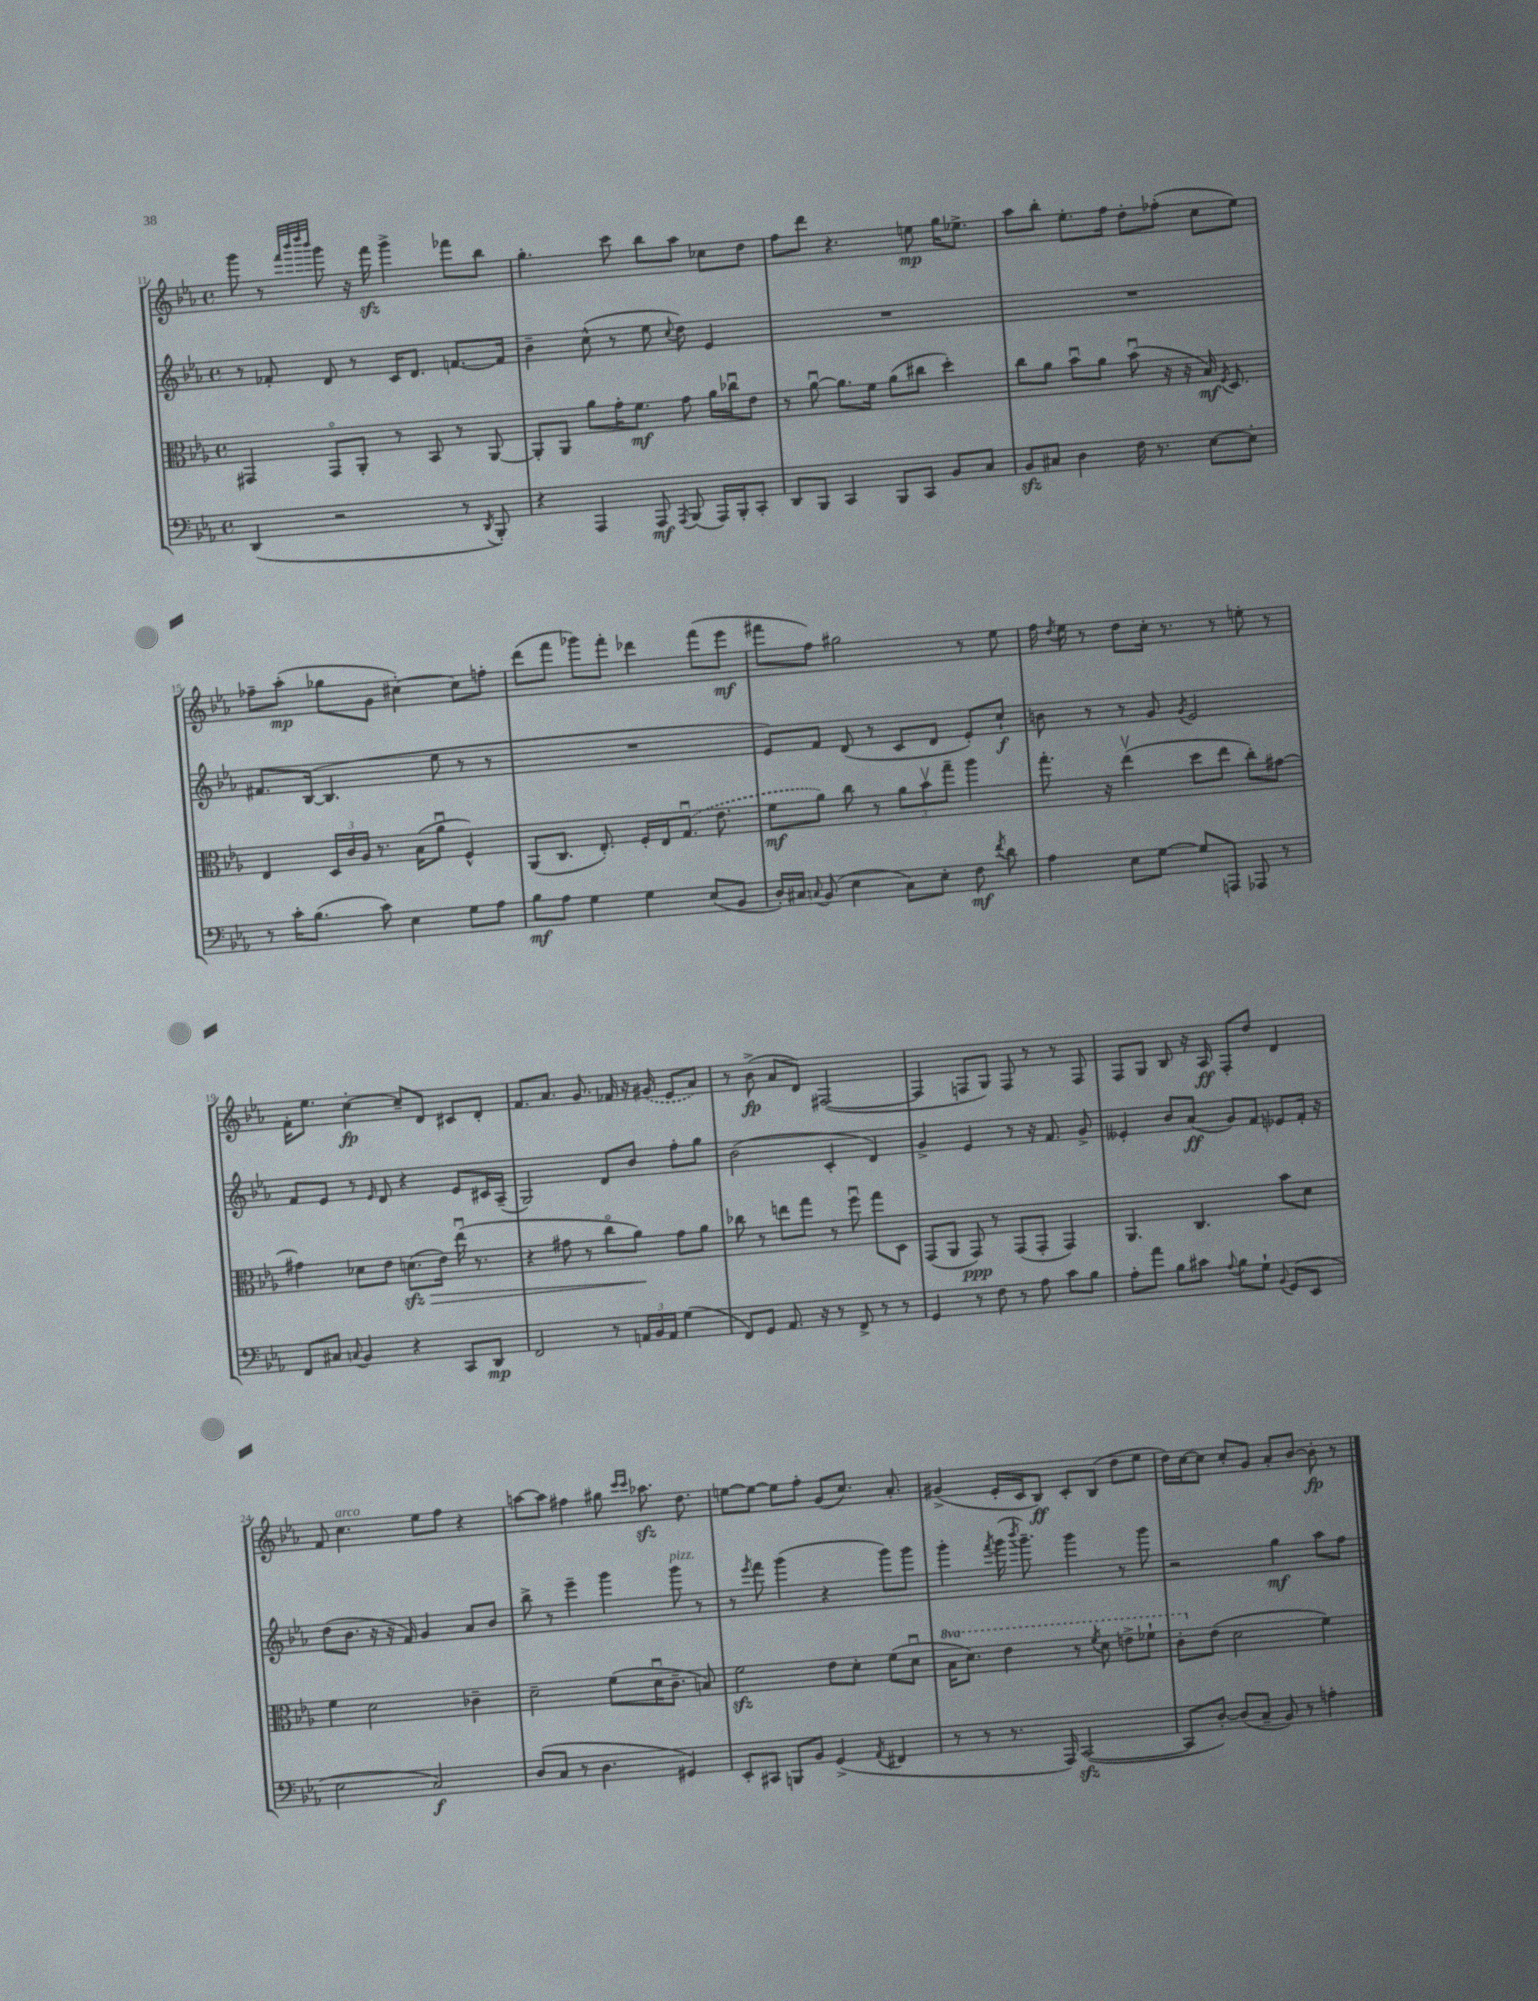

**kern	**kern	**kern	**kern
*staff4	*staff3	*staff2	*staff1
*clefF4	*clefC3	*clefG2	*clefG2
*k[b-e-a-]	*k[b-e-a-]	*k[b-e-a-]	*k[b-e-a-]
*M4/4	*M4/4	*M4/4	*M4/4
*met(c)	*met(c)	*met(c)	*met(c)
(4DD	4GG#	8r	8ggg
.	.	8f-'	8r
.	.	.	32qqfff
.	.	.	32qqbbb-
.	.	.	32qqdddd
.	.	.	32qqbbb-
2r	8GG#o	8d	8ggg
.	8AA-'	8r	16r
.	.	.	16fff
.	8r	16c	4ggg^
.	.	8.d	.
.	8BB-	.	.
8r	8r	[8.f	8fff-
8qDD	.	.	.
8BBB-')	[8AA-	.	8bb-
.	.	16f]	.
=	=	=	=
4r	8AA-']	4b-~	4.gg'
.	8AA-	.	.
4AAA-	8a-	(8cc^^	.
.	16g'	8r	8ccc
.	8.f	.	.
8AAA-	.	8ee-	8bb-
8qAAA-	.	8qqcc	.
(8BBB-	8g	8dd)	8aa-
16AAA-)	16a-	4e-	8cc-
16BBB-'	16cc-u	.	.
8CC'	8e-	.	8dd
=	=	=	=
8DD	8r	1r	8ff
8BBB-	[8a-u	.	8ddd
4CC	8.a-]	.	4.r
.	16f	.	.
8BBB-	(8a-	.	.
8CC	8cc#	.	8ee
8BB-	4dd')	.	16gg
.	.	.	8.ee-^
8C	.	.	.
=	=	=	=
8BB-	8cc	1r	8aa-
8C#	8a-	.	8bb-'
4D	8b-u	.	8.ee-'
.	8a-	.	.
.	.	.	16ff
16F	(8b-u	.	8dd'
8.r	.	.	.
.	16r	.	(8ff-'
.	16r	.	.
[8E-	16B-)	.	8cc
.	8qF	.	.
.	8.D	.	.
8E-']	.	.	8ee-)
=	=	=	=
8r	4E-	8.f#	8ff-~
16c'	.	.	(8aa-'
(8.B-	.	([16B-	.
.	24D	4.B-]	8gg-
.	24c	.	.
.	24A-	.	.
8c)	8.r	.	8g
4E-	.	.	[4cc#')
.	(16B-	.	.
.	8a-u	8ee-	.
8G	4F^^)	8r	8cc#]
8A-	.	8r	8ff'
=	=	=	=
8B-	(8AA-	1r	(8ddd
8A-	8.C	.	8fff
4G	.	.	8ggg-)
.	8.E-')	.	.
.	.	.	8fff'
4G	16F'	.	4ddd-
.	16E-	.	.
.	(8.Gu	.	.
(8E-	.	.	(8fff
.	8.e-	.	.
8BB-	.	.	8eee-
=	=	=	=
16D')	8f	8e-)	8fff#
16C#	.	.	.
8qqC	.	.	.
(8BB-	8a-)	8f	8ff)
4E-	8cc	(8d	2gg#
.	8r	8r	.
8C)	12a-	8c	.
.	12b-v	.	.
8E-'	.	8d	.
.	12gg~	.	.
8F	4aa-	8e-')	8r
8qf	.	.	.
8d	.	8cc`	8ee-
=	=	=	=
4A-	8.gg'	8b	16ff
.	.	.	8qdd
.	.	.	16ee-
.	.	8r	8r
.	16r	.	.
8E-	(4ee-v	8r	8dd
[8G	.	8g	16cc'
.	.	.	8.r
.	.	8qg	.
8G]	8dd	2e-	.
8AAA	8ee-	.	8r
8AAA-	8cc')	.	8ee'
8r	[8g#	.	8r
=	=	=	=
8FF	4g#]	8f	16f'
.	.	.	8.ee-
8C#	.	8e-	.
8qqC	.	.	.
4BB-	8d-	8r	[4cc'
.	.	16qqe-	.
.	8e-	8d	.
4r	(8.d	4r	8cc~]
.	.	.	8d
.	16e-)	.	.
8CC	(16ee-u	8e-	8c#
.	8.r	.	.
8DD	.	16c#	8d'
.	.	(16A-~	.
=	=	=	=
2FF	4r	2G)	8.f
.	.	.	8.a-
.	8g#	.	.
.	8r	.	8.g
8r	8cco	8d	.
.	.	.	16f-
24AA	8a-)	8b-	16r
24BB-	.	.	.
.	.	.	(16g#
24AA	.	.	.
(4G	8g#	8ff'	8e-
.	8a-	8gg	8a-)
=	=	=	=
8FF)	8cc-	(2b-	8r
8GG	8r	.	(8b-^
8.AA-	8ee	.	8a-
.	8gg	.	8d)
16r	.	.	.
8r	8r	4c'	([2F#
8FF^	8ffu	.	.
8r	8gg	4d)	.
8r	8D	.	.
=	=	=	=
4GG	(8GG	4g^	4F#]
.	8AA-	.	.
8r	8GG)	4e-	8F
8F	8r	.	8G)
8r	(8GG	8r	8F
8A-	8GG'	16r	8r
.	.	8.f	.
8c	4GG)	.	8r
8B-	.	8g^	8F
=	=	=	=
8A-'	4.AA-	4e--'	8F
8a-	.	.	8G
8B-	.	8b-	8B-
8c#	4.C	(8a-	16r
.	.	.	16A-
8qqA-	.	.	.
8B-	.	8g)	8F'
8G`	.	8f	8dd
8qqBB-	.	.	.
(8GG	8b-	8e-	4d
8EE-	8d	16f'	.
.	.	16r	.
=	=	=	=
2E-	4f	(8dd	8f
.	.	8.b-	4.cc
.	2d	.	.
.	.	16r	.
.	.	16r	.
.	.	16f)	.
2C)	.	4g	8ee-
.	.	.	8ff
.	4c-~	8a-	4r
.	.	8b-	.
=	=	=	=
(8D	2d~	8bb-^	[8aa
8C	.	8r	8aa]
8r	.	4eee-~	4ff#
4.D	.	.	.
.	(8f	4ggg	8gg#
.	.	.	16qqccc
.	.	.	16qqccc
.	16du	.	8.aa-
.	8.c~	.	.
4GG#)	.	8ggg	.
.	.	.	8.dd
.	8B)	8r	.
=	=	=	=
8EE-'	2f	8r	[8ee
.	.	8qeee-	.
8CC#	.	8fff	8ee_
8BBB	.	(4ggg	8ee]
8BB-	.	.	8ff'
(4GG^	8e-	4r	(8g
.	8d'	.	8.cc)
8qAA-	.	.	.
4FF#	(8f	8ggg)	.
.	.	.	8.a-'
.	8du	8ggg	.
=	=	=	=
8r	16b-	4ggg'	(4g#^
.	8.dd)	.	.
8r	.	.	.
.	.	8qfff	.
8.r	4ee-	(16ggg	16e-'
.	.	8qbbb-	.
.	.	8.ggg~)	16c
.	.	.	8B-)
16AAA-)	.	.	.
([2CC	8r	4ggg	8c'
.	8qff	.	.
.	8dd	.	(8B-
.	8ee^	8r	8dd
.	8ff-`	8ggg	8ee-
=	=	=	=
8CC]	8cc'	2r	16dd)
.	.	.	[16cc
[8D')	(8e-	.	8cc]
(8D]	2d	.	8cc'
8C~	.	.	8g
8BB-)	.	4gg	8a-'
8r	.	.	[8b-
4A'	4f)	8aa-	8b-']
.	.	8ff	8r
==	==	==	==
*-	*-	*-	*-
